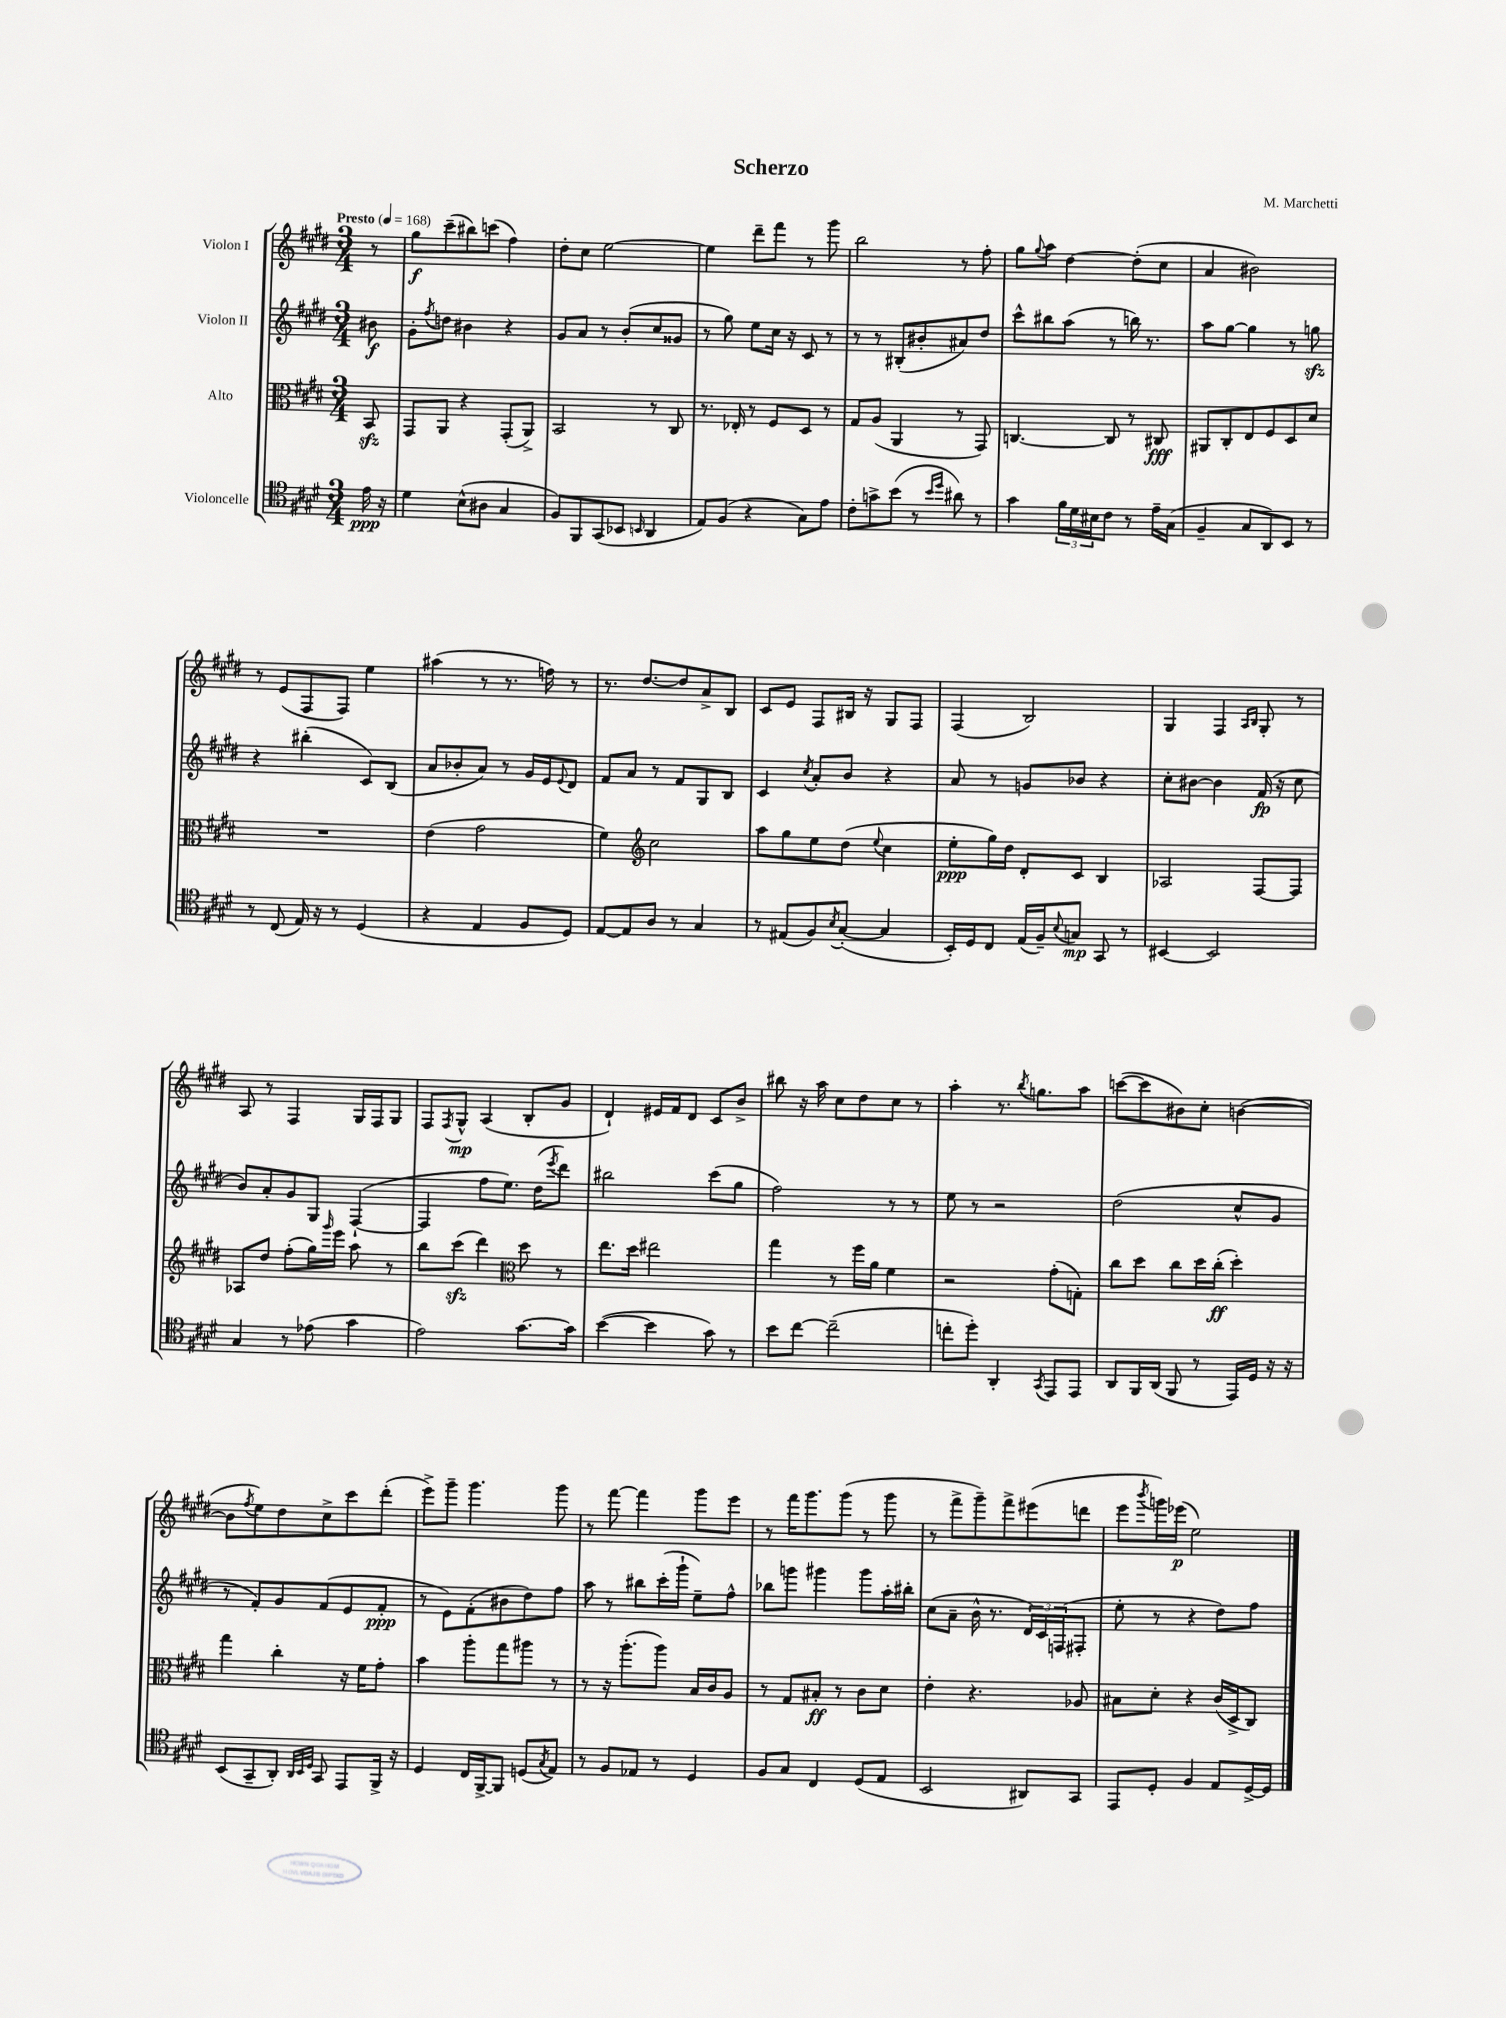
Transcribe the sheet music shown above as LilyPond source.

\header { title = "Scherzo" composer = "M. Marchetti" }
<<
\new StaffGroup <<
\new Staff = "s0" \with { instrumentName = "Violon I" } {
    \clef treble \key e \major \numericTimeSignature \time 3/4 \partial 8 \tempo "Presto" 4 = 168
    r8 |
    gis''8\f cis'''8--( bis''8) c'''8( fis''4) |
    dis''8-. cis''8 e''2~ |
    e''4 dis'''8-- fis'''8 r8 gis'''8 |
    b''2 r8 fis''8-. |
    gis''8 \appoggiatura { gis''8 } a''8 dis''4~ dis''8-.( cis''8 |
    a'4 bis'2) |
    r8 e'8( fis8 fis8) e''4 |
    ais''4( r8 r8. f''16) r8 |
    r8. dis''8.~ dis''8 a'8-> b8 |
    cis'8 e'8 fis8 bis16 r16 gis8 fis8 |
    fis4( b2) |
    gis4 fis4 \grace { a16 b16 } gis8-. r8 |
    a8 r8 fis4 gis16 fis16 gis8 |
    fis8 \acciaccatura { fis8 } gis8-^\mp a4( b8-. gis'8 |
    dis'4-!) eis'16 fis'16 dis'8 cis'8 b'8-> |
    bis''8 r16 a''16 cis''8 dis''8 cis''8 r8 |
    a''4-. r8. \acciaccatura { b''8 } g''8. a''8 |
    c'''8~( c'''8 bis'8) cis''8-. b'4~( |
    b'8 \acciaccatura { fis''8 } e''8) dis''8 cis''8-> cis'''8 dis'''8-.( |
    e'''8->) gis'''8-- gis'''4. gis'''8 |
    r8 fis'''8~ fis'''4 gis'''8 e'''8 |
    r8 fis'''16 gis'''8. gis'''8( r8 gis'''8 |
    r8 fis'''8-> gis'''8--) fis'''8-> eis'''8( d'''8 |
    e'''8 \acciaccatura { b'''8 } g'''16) ees'''16\p( e''2) \bar "|." |
}
\new Staff = "s1" \with { instrumentName = "Violon II" } {
    \clef treble \key e \major \numericTimeSignature \time 3/4 \partial 8
    bis'8\f |
    gis'8-. \acciaccatura { fis''8 } d''8 bis'4 r4 |
    gis'8 a'8 r8 b'8-.( cis''8 gisis'8 |
    r8 gis''8) e''8 cis''16 r16 cis'8 r8 |
    r8 r8 bis8-.( bis'8-. ais'8) dis''8 |
    cis'''8-^ bis''8 a''8( r8 b''16) r8. |
    a''8 gis''8~ gis''4 r8 g''8\sfz |
    r4 bis''4-.( cis'8) b8( |
    a'8 bes'8-. a'8) r8 gis'16 e'16 \appoggiatura { e'8 } dis'8 |
    fis'8 a'8 r8 fis'8 gis8 b8 |
    cis'4 \acciaccatura { cis''8 } a'8-. b'8 r4 |
    a'8 r8 g'8 bes'8 r4 |
    cis''8-. bis'8~ bis'4 fis'16\fp( r16 cis''8 |
    b'8) a'8-. gis'8 gis8 fis4~-!( |
    fis4 fis''8 e''8.) dis''16( \acciaccatura { e'''8 } dis'''8) |
    bis''2 cis'''8( gis''8 |
    fis''2) r8 r8 |
    e''8 r8 r2 |
    dis''2( cis''8-^ gis'8 |
    r8 fis'8-.) gis'8 fis'8( e'8 fis'8-.\ppp |
    r8 e'8) fis'8-.( bis'8 dis''8) fis''8 |
    a''8 r8 bis''8 cis'''16-.( gis'''16-! e''8--) fis''8-^ |
    bes''8 g'''8 gis'''4 gis'''8 a''16-. bis''16-. |
    cis''8( a'8-- b'16-^ r8. \tuplet 3/2 { dis'16) cis'16 f16( } fis8-. |
    e''8-. r8 r4 dis''8) fis''8 \bar "|." |
}
\new Staff = "s2" \with { instrumentName = "Alto" } {
    \clef alto \key e \major \numericTimeSignature \time 3/4 \partial 8
    b,8\sfz |
    gis,8 a,8 r4 gis,8-.( a,8->) |
    b,2 r8 cis8 |
    r8. ees16-. r8 fis8 dis8 r8 |
    gis8 a8( a,4 r8 gis,8) |
    c4.~ c8 r8 cis8\fff |
    ais,8 cis8-. e8 fis8 dis8 dis'8 |
    R2. |
    e'4( gis'2 |
    fis'4) \clef treble cis''2 |
    a''8 gis''8 e''8 dis''8( \appoggiatura { e''8 } cis''4 |
    e''8-.\ppp gis''16) dis''16 dis'8-. cis'8 b4 |
    aes2 fis8~ fis8 |
    aes8 dis''8 fis''8-.( gis''16) \grace { gis'''16 } e'''16 a''8 r8 |
    b''8 cis'''8\sfz( dis'''4) \clef alto dis''8 r8 |
    e''8. dis''16 eis''2 |
    gis''4 r8 fis''16 a'16 fis'4 |
    r2 gis'8-.( g8-.) |
    cis''8 dis''8 cis''8 dis''16 cis''16-.\ff( dis''4-.) |
    gis''4 cis''4-. r16 fis'16 gis'8-. |
    b'4 a''8-. gis''8 ais''8 r8 |
    r8 r16 a''8.-.( a''8) b16 cis'16 a8 |
    r8 gis8 bis8-.\ff r8 cis'8 dis'8 |
    e'4-. r4. aes8 |
    bis8 dis'8-. r4 cis'16( dis16-> cis8) \bar "|." |
}
\new Staff = "s3" \with { instrumentName = "Violoncelle" } {
    \clef tenor \key e \major \numericTimeSignature \time 3/4 \partial 8
    e'16\ppp r16 |
    dis'4 b8-^( ais8 gis4 |
    fis8) fis,8 gis,8( bes,8 \grace { b,16 } a,4 |
    e8) fis8( r4 gis8) e'8 |
    cis'8-. g'8-> b'8( r8 \grace { b'16 dis''16 } ais'8) r8 |
    gis'4 \tuplet 3/2 { fis'16 dis'16 bis16 } cis'8 r8 e'16-- gis16( |
    fis4-- gis8 a,8) b,8 r8 |
    r8 cis8( e16) r16 r8 dis4( |
    r4 e4 fis8 dis8) |
    e8~ e8 a8 r8 gis4 |
    r8 eis8( fis8) \acciaccatura { b8 } gis8~-.( gis4 |
    b,16-.) dis16 cis8 e16( fis16--) \appoggiatura { b8 } g8\mp gis,8 r8 |
    bis,4~ bis,2 |
    gis4 r8 ees'8( gis'4 |
    e'2) gis'8.~ gis'16 |
    b'4~( b'4 gis'8) r8 |
    b'8 cis''8~ cis''2--( |
    c''8-. dis''8-.) a,4-. \acciaccatura { gis,8 } e,8 e,8 |
    a,8 fis,16 a,16( fis,8 r8 e,16) dis16 r16 r16 |
    b,8( gis,8-- a,8-.) \grace { a,32 b,32 dis32 } gis,8 e,8 fis,16-> r16 |
    dis4 cis16 fis,16~-> fis,8 d8( \acciaccatura { gis8 } e8) |
    r8 fis8 ees8 r8 dis4 |
    fis8 gis8 cis4 dis8( e8 |
    b,2 ais,8) gis,8 |
    e,8 dis8-. fis4 e8 dis16~-> dis16 \bar "|." |
}
>>
>>
\layout { \context { \Score \remove "Bar_number_engraver" } }
